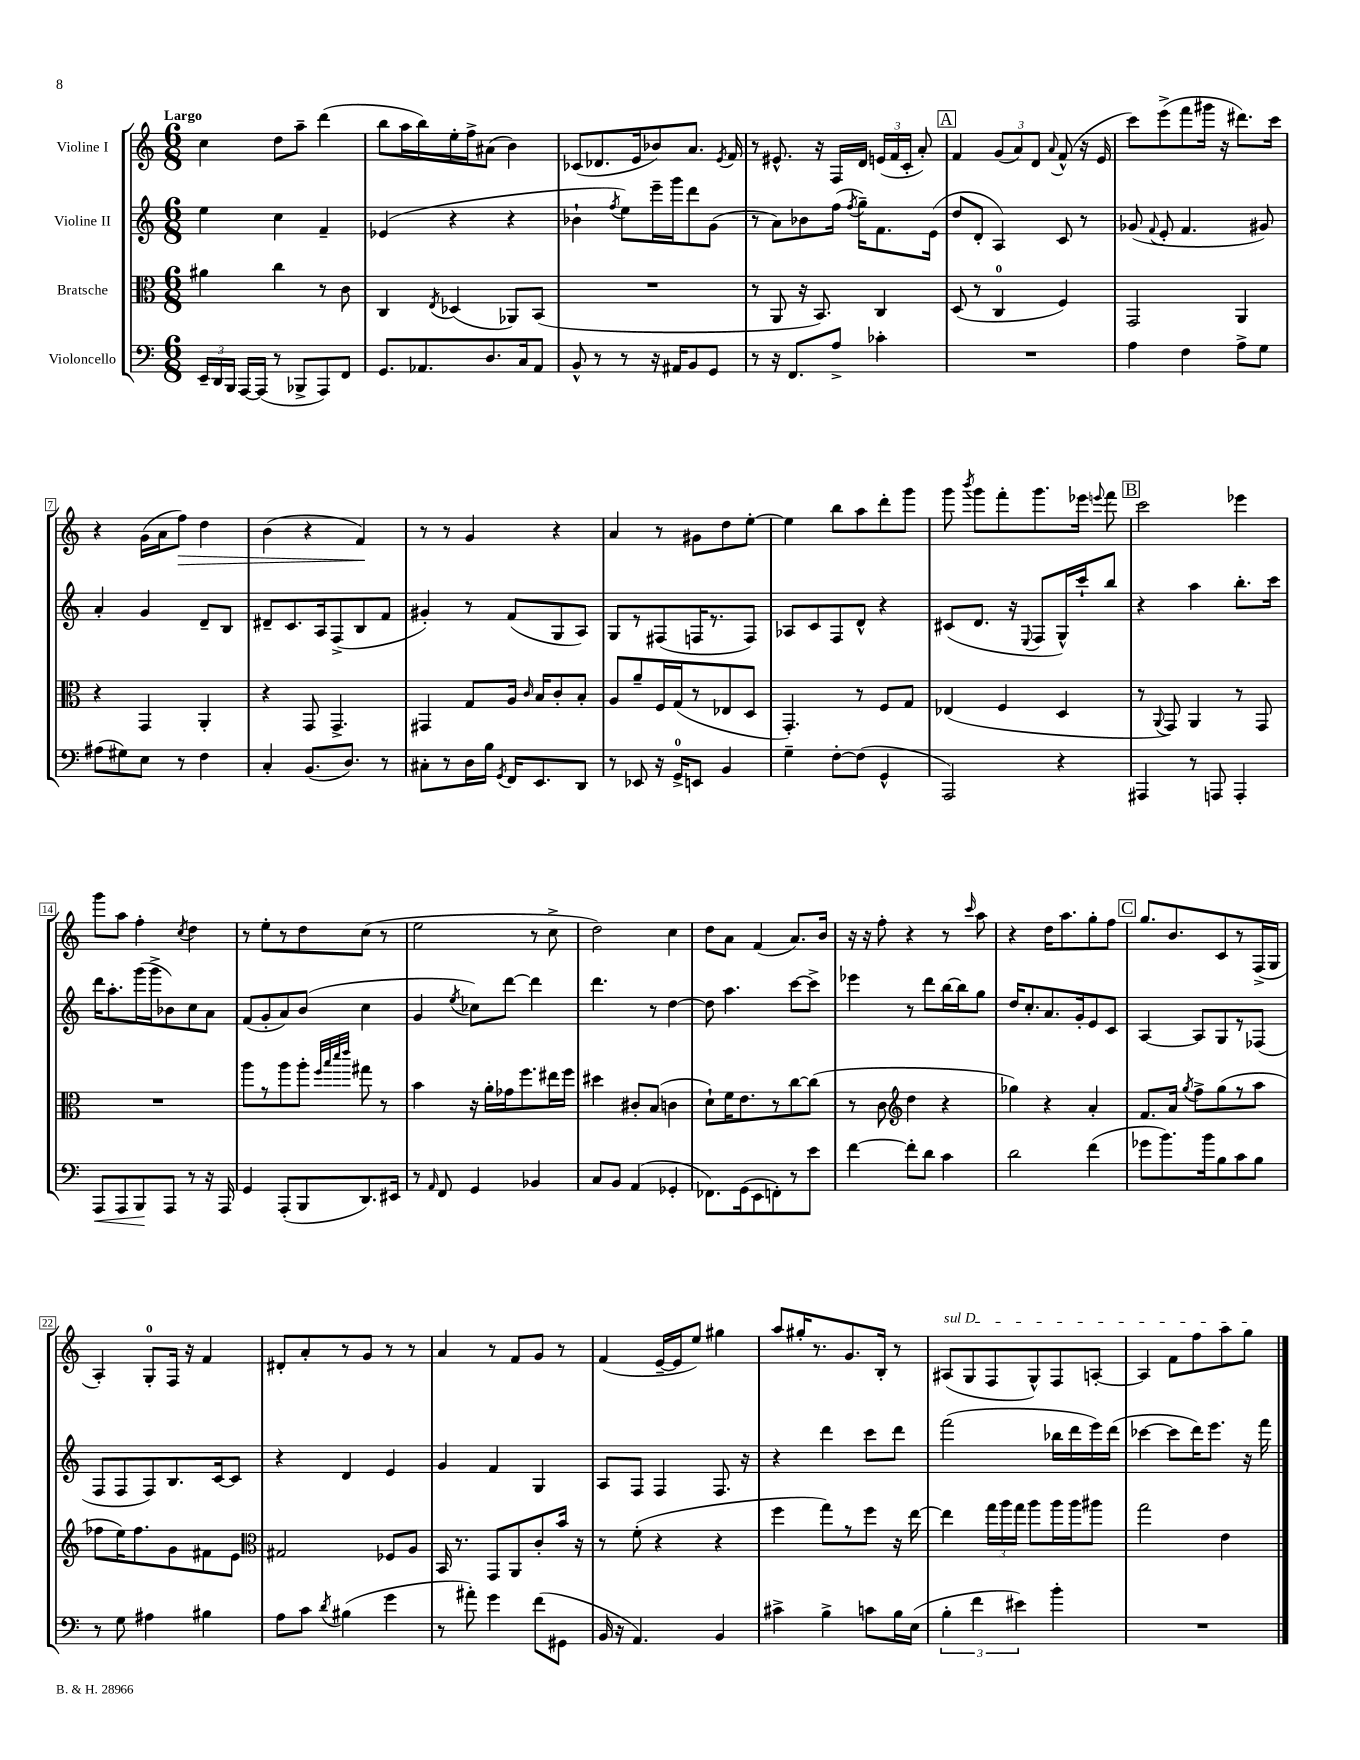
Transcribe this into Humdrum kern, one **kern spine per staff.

**kern	**dynam	**kern	**kern	**kern	**dynam
*part4	*part4	*part3	*part2	*part1	*part1
*staff4	*staff4	*staff3	*staff2	*staff1	*staff1
*I"Violoncello	*	*I"Bratsche	*I"Violine II	*I"Violine I	*
*clefF4	*	*clefC3	*clefG2	*clefG2	*
*k[]	*	*k[]	*k[]	*k[]	*
*M6/8	*	*M6/8	*M6/8	*M6/8	*
=1	=1	=1	=1	=1	=1
!	!	!	!	!LO:TX:a:B:t=Largo	!
24EE~/LL	.	4a#X\	4ee\	4cc\	.
24DD/	.	.	.	.	.
24BBB/JJ	.	.	.	.	.
[16AAA/LL	.	.	.	.	.
(16AAA/JJ]	.	.	.	.	.
8r	.	4cc\	4cc\	8dd\L	.
8BBB-X^/L	.	.	.	8aa~\J	.
8AAA/)	.	8r	4f~/	(4ddd\	.
8FF/J	.	8c\	.	.	.
=2	=2	=2	=2	=2	=2
8.GG/L	.	4C/	(4e-X/	8bb\L	.
.	.	.	.	16aa\L	.
8.AA-X/	.	.	.	16bb\)	.
.	.	8qE/	.	.	.
.	.	(4D-X/	4r	16ee'\	.
.	.	.	.	16ff^\J	.
8.D/	.	.	.	(8a#X\J	.
.	.	8AA-X/L)	4r	4b\)	.
16C/k	.	.	.	.	.
8AA-/J	.	(8BB/J	.	.	.
=3	=3	=3	=3	=3	=3
8BB^^/	.	2.r	4b-X`\	(8c-X/L	.
8r	.	.	.	8.d-X/	.
.	.	.	8qff/	.	.
8r	.	.	8ee\L)	.	.
.	.	.	.	16e/k	.
16r	.	.	16eee~\L	8b-X/)	.
16AA#X/KL	.	.	16ggg\J	.	.
8BB/	.	.	8ddd\	8.a/J	.
8GG/J	.	.	(8g\J	.	.
.	.	.	.	8qe/	.
.	.	.	.	16f/	.
=4	=4	=4	=4	=4	=4
8r	.	8r	8r	8r	.
16r	.	8AA/	8a\L)	8.e#X^^/	.
8.FF/L	.	.	.	.	.
.	.	16r	8b-X\	.	.
.	.	8.BB/)	.	16r	.
8A^/J	.	.	(16ff\Jk	16F/LL	.
.	.	.	8qff/	.	.
.	.	.	16gg~\KL)	16d/JJ	.
4c-X'\	.	4C/	8.f\	(24en/LL	.
.	.	.	.	24f/	.
.	.	.	.	24c'/JJ	.
.	.	.	.	8a'/)	.
.	.	.	(16e\Jk	.	.
!!LO:REH:place=s1:t=A
=5	=5	=5	=5	=5	=5
2.r	.	(8D/	8dd/L	4f/	.
.	.	8r	8d'/J	.	.
.	.	4C/	4A/)	(12g/L	.
.	.	.	.	12a/)	.
.	.	.	.	12d/J	.
.	.	.	.	8qqa/	.
.	.	4F/)	8c/	(8f^^/	.
.	.	.	8r	16r	.
.	.	.	.	16e/	.
=6	=6	=6	=6	=6	=6
4A\	.	2GG/	(8g-X/	8ccc\L)	.
.	.	.	8qqf/	.	.
.	.	.	8e'/	(8eee^\	.
4F\	.	.	4.f/	8fff\	.
.	.	.	.	16ggg#X\Jk	.
.	.	.	.	16r	.
8A^\L	.	4AA/	.	8.ddd#X\L)	.
8G\J	.	.	8g#X/)	.	.
.	.	.	.	16ccc\Jk	.
!!LO:LB:g=z
=7	=7	=7	=7	=7	=7
(8A#X\L	.	4r	4a'/	4r	.
8G#X\)	.	.	.	.	.
8E\J	.	4GG/	4g/	(16g\LL	.
.	.	.	.	16a\J	.
!	!	!	!	!	!LO:HP:b
8r	.	.	.	8ff\J)	>
4F\	.	4AA'/	8d~/L	4dd\	.
.	.	.	8B/J	.	.
=8	=8	=8	=8	=8	=8
4C'/	.	4r	8d#X~/L	(4b\	.
.	.	.	8.c/	.	.
(8.BB/L	.	8GG/	.	4r	.
.	.	.	16A/k	.	.
.	.	4.GG^/	(8F^/	.	.
8.D/J)	.	.	.	.	.
.	.	.	8B/	4f/)	.
8r	.	.	8f/J	.	.
.	.	.	.	.	]
=9	=9	=9	=9	=9	=9
8C#X'\L	.	4GG#X/	4g#X'/)	8r	.
8r	.	.	.	8r	.
16D\L	.	8G/L	8r	4g/	.
16B\JJ	.	.	.	.	.
8qGG/	.	.	.	.	.
16FF/KL	.	16A/Jk	(8f/L	.	.
.	.	16qqc/	.	.	.
8.EE/	.	16B/KL	.	.	.
.	.	8c'/	8G/	4r	.
8DD/J	.	8B'/J	8A/J)	.	.
=10	=10	=10	=10	=10	=10
8r	.	8A/L	8G/L	4a/	.
8EE-X/	.	8a~/	8r	.	.
16r	.	16F/L	(8F#X/	8r	.
16GG^/KL	.	(16G/J	.	.	.
8EEn/J	.	8r	16Fn/K	8g#X\L	.
.	.	.	8.r	.	.
4BB/	.	8E-X/	.	8dd\	.
.	.	8D/J	8F/J)	[8ee'\J	.
=11	=11	=11	=11	=11	=11
4G~\	.	4.GG'/)	8A-X/L	4ee\]	.
.	.	.	8c/	.	.
[8F'\L	.	.	8F/	8bb\L	.
(8F\J]	.	8r	8d^^/J	8aa\	.
4GG^^/	.	8F/L	4r	8ddd'\	.
.	.	8G/J	.	8ggg\J	.
=12	=12	=12	=12	=12	=12
2AAA/)	.	(4E-X/	(8c#X/L	8ggg\	.
.	.	.	.	8qbbb/	.
.	.	.	8.d/J	8ggg\L	.
.	.	4F/	.	8fff'\	.
.	.	.	16r	.	.
.	.	.	8qqE/	.	.
.	.	.	8F/L	8.ggg\	.
4r	.	4D/	16G^^/L)	.	.
.	.	.	16ccc`/J	16eee-X\Jk	.
.	.	.	.	8qqeeen/	.
.	.	.	8bb/J	8fff\	.
!!LO:REH:place=s1:t=B
=13	=13	=13	=13	=13	=13
4AAA#X/	.	8r	4r	2ccc\	.
.	.	8qqAA/	.	.	.
.	.	8GG/)	.	.	.
8r	.	4AA/	4aa\	.	.
8AAAn/	.	.	.	.	.
4AAA'/	.	8r	8.bb'\L	4eee-X\	.
.	.	8GG/	.	.	.
.	.	.	16ccc\Jk	.	.
!!LO:LB:g=z
=14	=14	=14	=14	=14	=14
!	!LO:HP:b	!	!	!	!
8AAA/L	<	2.r	16ddd\KL	8ggg\L	.
.	.	.	8.aa'\	.	.
8AAA/	.	.	.	8aa\J	.
8BBB/	.	.	(16ggg\L	4ff'\	.
.	.	.	16ggg^\J	.	.
8AAA/J	[	.	8b-X\)	.	.
.	.	.	.	8qcc/	.
8r	.	.	8cc\	4dd\	.
16r	.	.	8a\J	.	.
16AAA/	.	.	.	.	.
=15	=15	=15	=15	=15	=15
4GG/	.	8aa\L	(8f/L	8r	.
.	.	8r	8g'/	8ee'\L	.
(8AAA'/L	.	8aa\	8a/)	8r	.
8BBB/	.	8aa'\J	(8b/J	8dd\	.
.	.	32qqff/LLL	.	.	.
.	.	32qqbb/	.	.	.
.	.	32qqddd/	.	.	.
.	.	32qqeee/JJJ	.	.	.
8.DD/)	.	8gg#X\	4cc\	(8cc\J	.
.	.	8r	.	8r	.
16EE#X/Jk	.	.	.	.	.
=16	=16	=16	=16	=16	=16
8r	.	4b\	4g/	2ee\	.
16qqAA/	.	.	.	.	.
8FF/	.	.	.	.	.
.	.	.	8qee/	.	.
4GG/	.	16r	8cc-X\L)	.	.
.	.	16a'\LL	.	.	.
.	.	16g-X\J	[8ddd\J	.	.
.	.	8.ff\	.	.	.
4BB-X/	.	.	4ddd\]	8r	.
.	.	16ee#X\L	.	8cc^\	.
.	.	16ff\JJ	.	.	.
=17	=17	=17	=17	=17	=17
8C/L	.	4dd#X\	4.ddd\	2dd\)	.
8BB/J	.	.	.	.	.
(4AA/	.	8c#X'/L	.	.	.
.	.	(8B/J	8r	.	.
4GG-X'/	.	4cn\	[4dd\	4cc\	.
=18	=18	=18	=18	=18	=18
8.FF-X\L)	.	8d`\L)	8dd\]	8dd\L	.
.	.	16f\K	4.aa\	8a\J	.
(16GG\k	.	8.e\	.	.	.
8EE\	.	.	.	(4f/	.
8FFn'\)	.	8r	.	.	.
8r	.	[8cc\	[8ccc\L	8.a/L)	.
8e\J	.	(8cc\J]	8ccc^\J]	.	.
.	.	.	.	16b/Jk	.
=19	=19	=19	=19	=19	=19
[4f\	.	8r	4eee-X\	16r	.
.	.	.	.	16r	.
.	.	8c\	.	8ff'\	.
*	*	*clefG2	*	*	*
8f'\L]	.	4dd\	8r	4r	.
8d\J	.	.	8ddd\L	.	.
4c\	.	4r	[16bb\L	8r	.
.	.	.	16bb\J]	.	.
.	.	.	.	16qqccc/	.
.	.	.	8gg\J	8aa\	.
=20	=20	=20	=20	=20	=20
2d\	.	4gg-X\)	16dd/KL	4r	.
.	.	.	8.cc'/	.	.
.	.	4r	8.a/	16dd\KL	.
.	.	.	.	8.aa\	.
.	.	.	16g'/k	.	.
(4f\	.	4a'/	8e/	8gg'\	.
.	.	.	8c/J	8ff\J	.
!!LO:REH:place=s1:t=C
=21	=21	=21	=21	=21	=21
8g-X\L	.	8.f/L	[4A/	8.gg/L	.
8.b\)	.	.	.	.	.
.	.	16a/Jk	.	8.b/	.
.	.	8qgg/	.	.	.
.	.	8ff^\L	8A/L]	.	.
16b\k	.	.	.	.	.
8B\	.	(8gg\	8G/	8c/	.
8c\	.	8r	8r	8r	.
8B\J	.	8aa\J	(8F-X/J	(16F^/L	.
.	.	.	.	16G/JJ	.
!!LO:LB:g=z
=22	=22	=22	=22	=22	=22
8r	.	8ff-X\L	8F/L	4A'/)	.
8G\	.	16ee\K)	8F/	.	.
.	.	8.ff-\	.	.	.
4A#X\	.	.	8F/)	8G'/L	.
.	.	8g\	8.B/	16F/Jk	.
.	.	.	.	16r	.
4B#X\	.	8f#X\	.	4f/	.
.	.	.	[16c/k	.	.
.	.	8e\J	8c/J]	.	.
=23	=23	=23	=23	=23	=23
*	*	*clefC3	*	*	*
8A\L	.	2G#X/	4r	8d#X'/L	.
8c\J	.	.	.	8a'/	.
8qd/	.	.	.	.	.
(4B#X\	.	.	4d/	8r	.
.	.	.	.	8g/J	.
4g\	.	8F-X/L	4e/	8r	.
.	.	8A/J	.	8r	.
=24	=24	=24	=24	=24	=24
8r	.	16BB/	4g/	4a/	.
.	.	8.r	.	.	.
8a#X'\)	.	.	.	.	.
4g\	.	8GG/L	4f/	8r	.
.	.	8AA/	.	8f/L	.
(8f\L	.	8c'/	4G/	8g/J	.
8GG#X\J	.	16b/Jk	.	8r	.
.	.	16r	.	.	.
=25	=25	=25	=25	=25	=25
16BB/	.	8r	8A/L	(4f/	.
16r	.	.	.	.	.
4.AA/)	.	(8f'\	8F/J	.	.
.	.	4r	4F/	[16e~/LL	.
.	.	.	.	16e/J]	.
.	.	.	.	8ee/J)	.
4BB/	.	4r	8.F/	4gg#X\	.
.	.	.	16r	.	.
=26	=26	=26	=26	=26	=26
4c#X^\	.	4ff\	4r	8aa/L	.
.	.	.	.	16gg#X'/K	.
.	.	.	.	8.r	.
4B^\	.	8gg\L)	4ddd\	.	.
.	.	8r	.	8.g/	.
8cn\L	.	8ff\J	8ccc\L	.	.
.	.	.	.	16B'/Jk	.
16B\L	.	16r	8ddd\J	8r	.
(16E\JJ	.	[16ee\	.	.	.
=27	=27	=27	=27	=27	=27
!	!	!	!	!LO:TX:a:i:t=sul D	!
6B'\	.	4ee\]	(2fff\	(8A#X/L	.
.	.	.	.	8G/	.
6f\	.	.	.	.	.
.	.	24gg\LL	.	8F/	.
.	.	24aa\	.	.	.
6e#X\)	.	24gg\JJ	.	.	.
.	.	8aa\L	.	8G^^/)	.
4b'\	.	16aa\L	16bb-X\LL	8F/	.
.	.	16aa\J	16ddd\	.	.
.	.	8aa#X\J	16eee\)	[8An'/J	.
.	.	.	(16ddd\JJ	.	.
=28	=28	=28	=28	=28	=28
2.r	.	2gg\	[4ccc-X\	4A/]	.
.	.	.	8ccc-\L]	8f\L	.
.	.	.	16ddd\K)	8ff\	.
.	.	.	8.eee\J	.	.
.	.	4e\	.	8aa\	.
.	.	.	16r	8gg\J	.
.	.	.	16fff\	.	.
==	==	==	==	==	==
*-	*-	*-	*-	*-	*-
